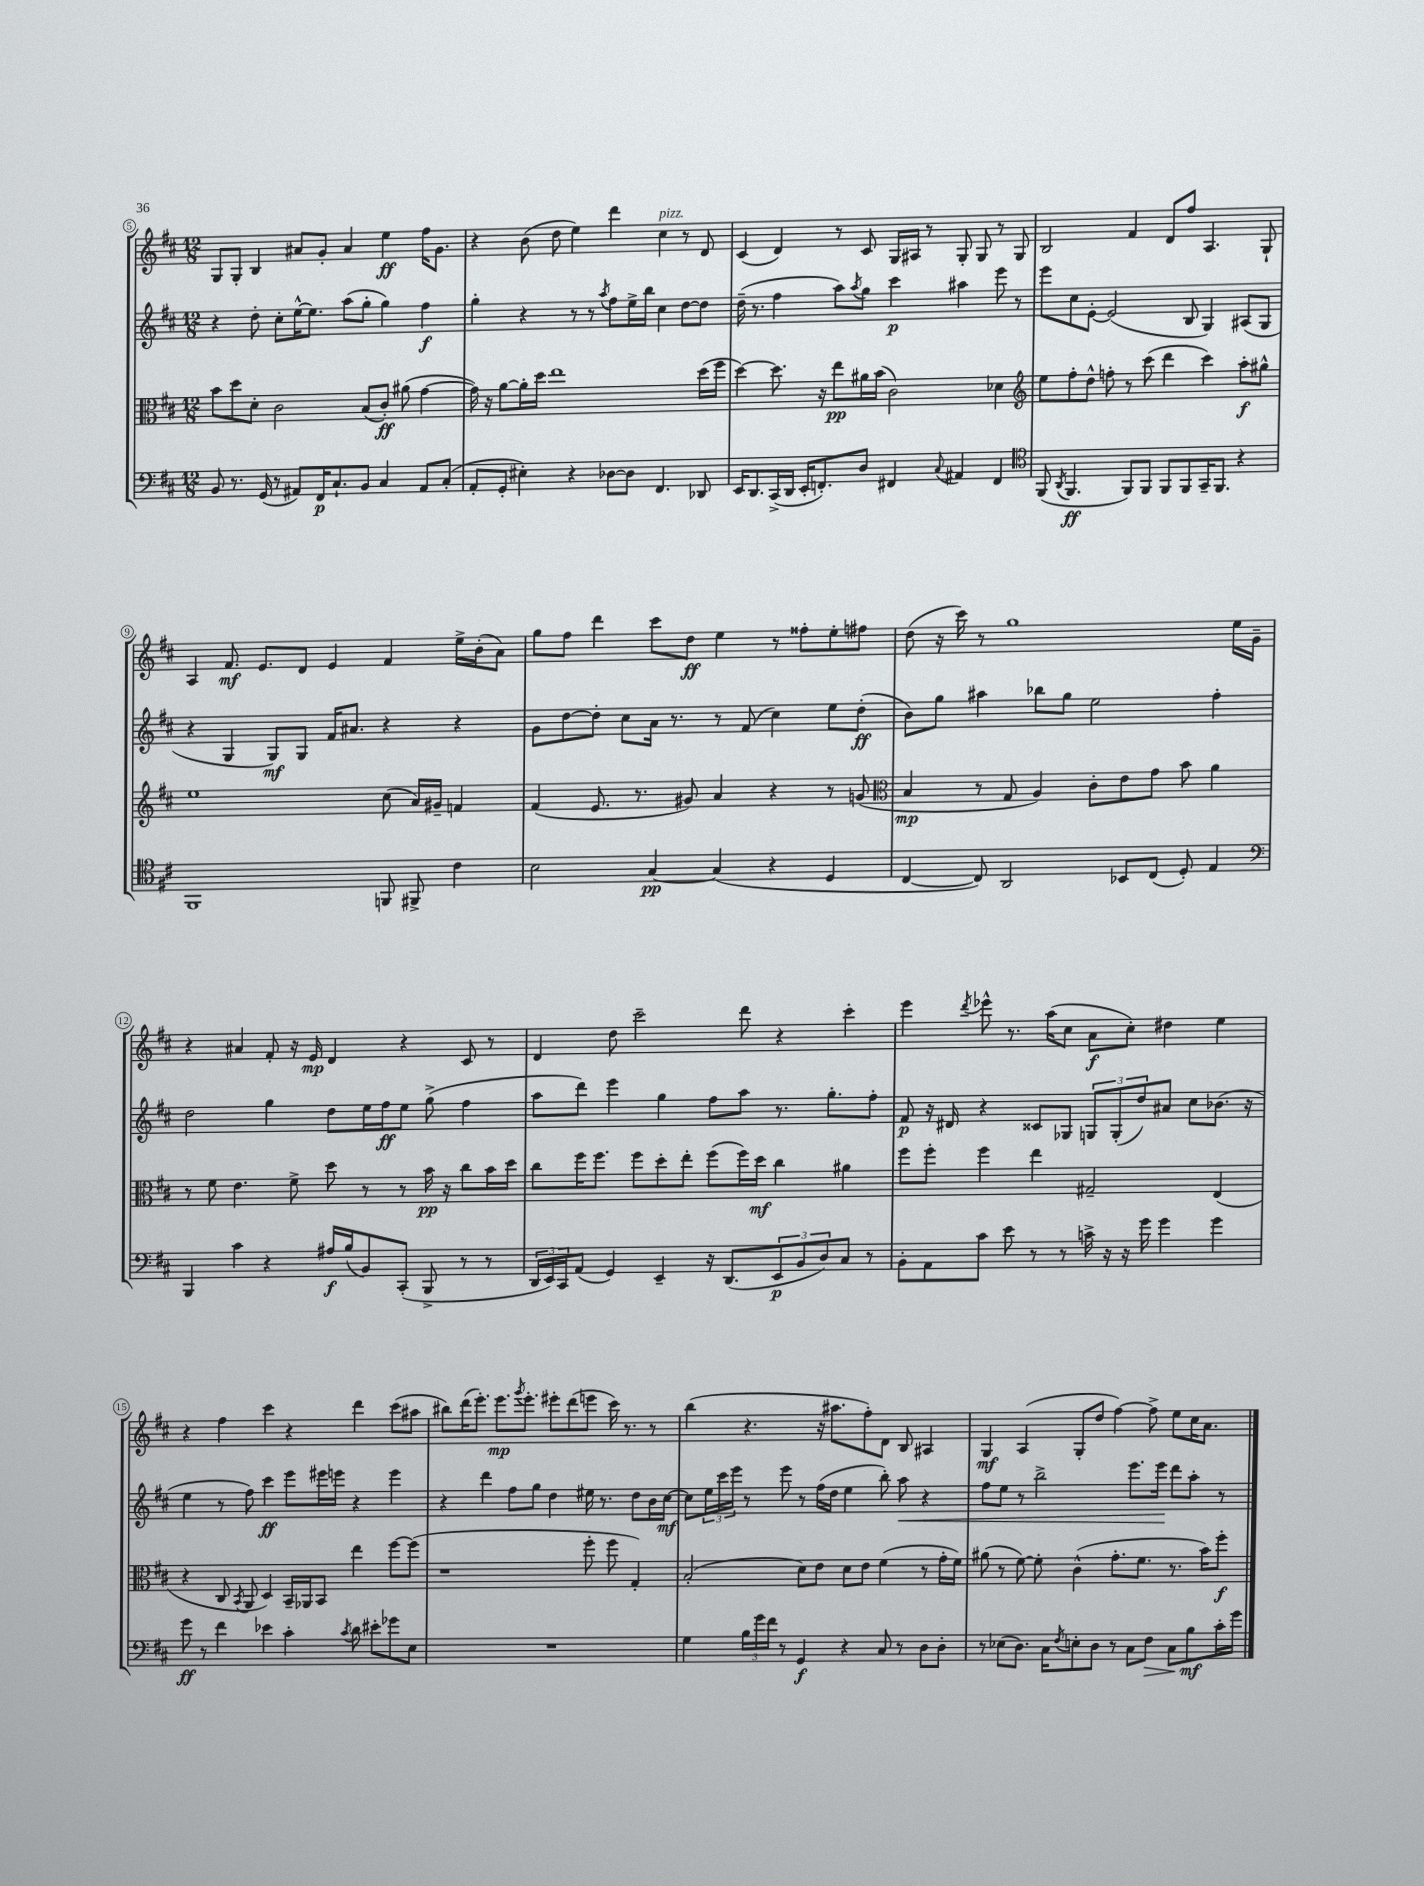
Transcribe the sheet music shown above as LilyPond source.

<<
\new StaffGroup <<
\new Staff = "s0" {
    \clef treble \key d \major \numericTimeSignature \time 12/8
    g8 g8-. b4 ais'8 g'8-. ais'4 e''4\ff fis''16 g'8. |
    r4 b'8( d''8 e''4) d'''4 cis''4^\markup { \italic "pizz." } r8 d'8 |
    cis'4( d'4) r8 cis'8 g16 ais16 r8 g8-. g8 r8 g8 |
    b2 fis'4 d'8 fis''8 a4. g8-! |
    a4 fis'8.\mf e'8. d'8 e'4 fis'4 e''16-> b'16-.( a'8) |
    g''8 fis''8 d'''4 cis'''8 d''8\ff e''4 r8 fisis''8-. e''8-. fis''8 |
    d''8( r16 cis'''16) r8 g''1 e''16 g'16-- |
    r4 ais'4 fis'8-. r16 e'16\mp d'4 r4 cis'8 r8 |
    d'4 d''8 cis'''2-- d'''8 r4 cis'''4-. |
    e'''4 \acciaccatura { d'''8 } ees'''8-^ r8. a''16( cis''8 a'8\f cis''8-.) dis''4 e''4 |
    r4 fis''4 cis'''4 r4 d'''4 cis'''8( ais''8 |
    bis''8) d'''16( e'''8.-.) e'''8.\mp \acciaccatura { g'''8 } e'''8.-. eis'''8-. d'''8( e'''8 cis'''16) r8. r8 |
    b''4( r4. r16 ais''8. fis''8-.) d'8 b8 ais4 |
    g4\mf a4( g8-. d''8 fis''4~) fis''8-> e''8 cis''16 a'8. \bar "|." |
}
\new Staff = "s1" {
    \clef treble \key d \major \numericTimeSignature \time 12/8
    r4 d''8-. cis''8-. e''16~-^ e''8. a''8( g''8-. g''4) fis''4\f |
    g''4-. r4 r8 r8 \acciaccatura { a''8 } fis''8 e''16-> b''16 cis''4 d''8~ d''8 |
    d''16--( r8. fis''4 a''8) \acciaccatura { a''8 } g''8 cis'''4\p ais''4 e'''8 r8 |
    e'''8 cis''8 e'8~-. e'2( b8 g4) ais8( g8 |
    r4 g4 g8\mf) g8 fis'16 ais'8. r4 r4 |
    g'8 d''8~ d''8-. cis''8 a'16 r8. r8 fis'8( cis''4) e''8 d''8-.\ff( |
    b'8) g''8 ais''4 bes''8 g''8 e''2 fis''4-. |
    d''2 g''4 d''8 e''16 fis''16\ff e''8 g''8->( fis''4 |
    a''8 d'''8) e'''4 g''4 fis''8 a''8 r8. g''8.-. fis''8-. |
    fis'8\p r16 dis'16 r4 cisis'8 ges8 \tuplet 3/2 { g8 g8-.( d''8) } ais'8 cis''8 bes'8.( r16 |
    e''4 r8 fis''8) cis'''4\ff e'''8 eis'''16 e'''16 r4 e'''4 |
    r4 d'''4 fis''8 g''8 d''4 eis''16 r8. d''8 b'16 cis''16~\mf |
    cis''8 \tuplet 3/2 { e''16 cis'''16 e'''16 } r8 e'''8 r8 fis''16( d''16 e''4 b''8-.) a''8\< r4 |
    fis''8 e''8 r8 b''2-> e'''8. e'''16\! d'''8 a''8-. r8 \bar "|." |
}
\new Staff = "s2" {
    \clef alto \key d \major \numericTimeSignature \time 12/8
    b'8 d''8 d'8-. cis'2 b8( cis'8-.\ff) ais'8( g'4~ |
    g'16) r16 a'8~ a'16-. d''16 e''1 d''16( fis''16 |
    d''4~) d''8. r16 e''8\pp ais'16 b'16( cis'2) des'4 |
    \clef treble e''8 fis''8-. d''8-^ f''8-. r8 cis'''8( d'''4 cis'''4) a''8-.\f gis''8-^ |
    e''1 cis''8( a'16) gis'16-- f'4 |
    fis'4( e'8. r8. gis'8) a'4 r4 r8 g'8( |
    \clef alto b4\mp r8 g8 a4) cis'8-. e'8 g'8 b'8 a'4 |
    r8 fis'8 e'4. fis'8-> d''8 r8 r8 b'16\pp r16 cis''8 b'16 d''16 |
    cis''8 fis''16 fis''8. fis''8 d''8-. e''8-. fis''8( fis''16) d''16\mf cis''4 ais'4 |
    fis''8 fis''8-. fis''4 e''4 gis2-- e4( |
    r4 cis8 \acciaccatura { b,8 } a,8 d4) b,16-- aes,16 b,8 e''4 fis''8~ fis''8( |
    r1 fis''8-. fis''8 g4-.) |
    b2-.( d'8) e'8 d'8 e'8 fis'4( r8 g'16-. fis'16) |
    ais'8( r8 fis'8~) fis'8-. cis'4-^( g'8.-. fis'8. r8. b'16) fis''8-.\f \bar "|." |
}
\new Staff = "s3" {
    \clef bass \key d \major \numericTimeSignature \time 12/8
    b,8 r8. g,16( r8 ais,8) fis,16\p cis8.-! b,8 cis4 ais,8 cis8-.( |
    a,8-. g,8-. eis4-.) r4 des8~ des8 fis,4. des,8 |
    e,16 d,8. cis,16->( d,16 e,16-. f,8.-.) d8 fis,4 \appoggiatura { cis8 } ais,4 fis,4 |
    \clef tenor fis,8( \acciaccatura { a,8 } fis,4.\ff fis,8) fis,8 fis,8 fis,8 g,16-- fis,8. r4 |
    fis,1 f,8 fis,8-> cis'4 |
    b2 g4~\pp g4( r4 d4 |
    cis4~ cis8) a,2 bes,8 cis8( d8-.) e4 |
    \clef bass b,,4 cis'4 r4 ais16\f b16( b,8) cis,8-.( b,,8-> r8 r8 |
    \tuplet 3/2 { d,16 e,16) cis,16 } a,8( g,4) e,4-- r16 d,8.( \tuplet 3/2 { e,8\p b,8 d8) } cis8 r8 |
    b,8-. a,8 cis'8 e'8 r8 r8 c'16-> r16 r16 g'16 g'4 g'4 |
    g'8\ff r8 fis'4 ees'4 cis'4-. \acciaccatura { cis'8 } d'8 eis'8-. ges'8 e8 |
    R1. |
    g4 \tuplet 3/2 { b16 g'16 fis'16 } r8 g,4\f r4 cis8 r8 d8 d8-. |
    r8 ees8( d8.) cis16 \acciaccatura { fis8 } e8-. d8 r8 cis8 fis8\> cis8 b8\mf\! cis'16-. g'16 \bar "|." |
}
>>
>>
\layout { \context { \Score currentBarNumber = #5 \override BarNumber.stencil = #(make-stencil-circler 0.1 0.3 ly:text-interface::print) } }
